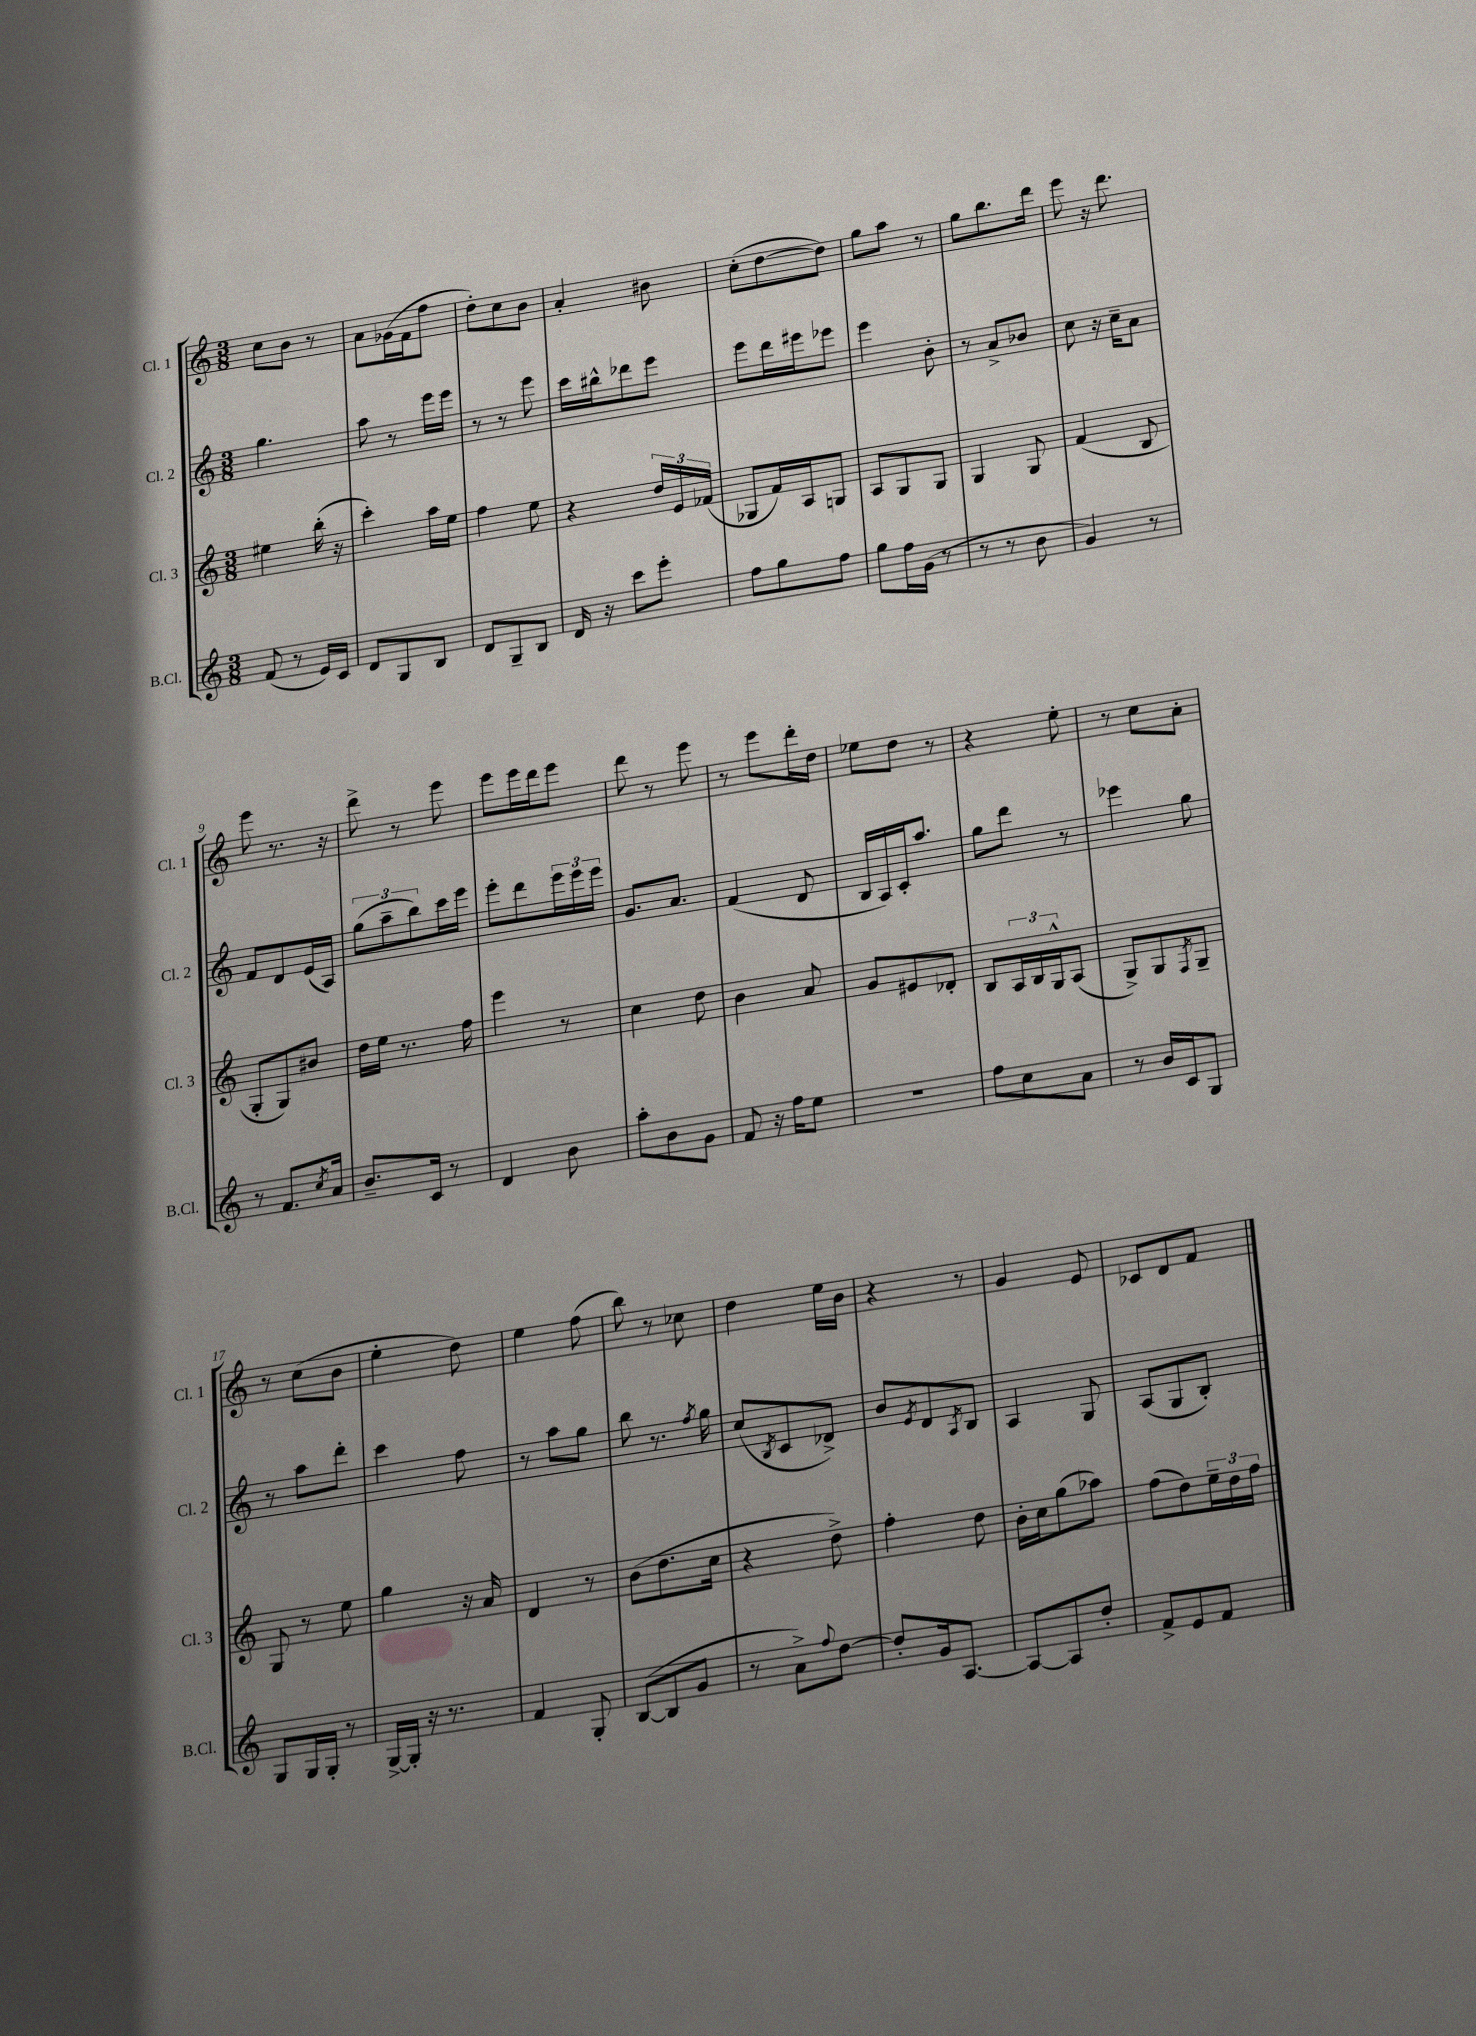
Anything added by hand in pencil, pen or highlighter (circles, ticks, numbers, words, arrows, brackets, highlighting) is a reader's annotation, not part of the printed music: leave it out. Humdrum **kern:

**kern	**kern	**kern	**kern
*part4	*part3	*part2	*part1
*staff4	*staff3	*staff2	*staff1
*I"B.Cl.	*I"Cl. 3	*I"Cl. 2	*I"Cl. 1
*I'B.Cl.	*I'Cl. 3	*I'Cl. 2	*I'Cl. 1
*clefG2	*clefG2	*clefG2	*clefG2
*k[]	*k[]	*k[]	*k[]
*M3/8	*M3/8	*M3/8	*M3/8
=1	=1	=1	=1
(8f/	4ee#X\	4.gg\	8cc\L
8r	.	.	8b\J
16e/LL)	(16bb'\	.	8r
16c/JJ	16r	.	.
=2	=2	=2	=2
8d/L	4ccc'\)	8aa\	8a\L
8G/	.	8r	(16g-X\L
.	.	.	16f\J
8B/J	16aa\LL	16eee\LL	8ff\J
.	16ee\JJ	16eee\JJ	.
=3	=3	=3	=3
8d/L	4ff\	8r	8dd'\L)
8G~/	.	8r	8cc\
8B/J	8ee\	8eee\	8b\J
=4	=4	=4	=4
16d/	4r	16ccc\LL	4a'/
16r	.	16bb#X^^\J	.
8ccc\L	.	8ddd-X\	.
8eee'\J	24dd/LL	8eee\J	8b#X\
.	24e/	.	.
.	(24f-X/JJ	.	.
=5	=5	=5	=5
8ff\L	8G-X/L	8eee\L	(8cc'\L
8gg\	16f/L)	16ddd\L	[8dd\
.	16A/J	16eee#X\J	.
8ff\J	8Gn/J	8eee-X\J	8dd\J])
=6	=6	=6	=6
8gg\L	8A/L	4eee\	8gg\L
16ff\L	8G/	.	8aa\J
(16g\JJ	.	.	.
8r	8G/J	8b'\	8r
=7	=7	=7	=7
8r	4G/	8r	8gg\L
8r	.	8a^/L	8.bb\
8b\	8G/	8b-X/J	.
.	.	.	16ddd\Jk
=8	=8	=8	=8
4g/)	(4f/	8cc\	8eee\
.	.	16r	16r
.	.	16cc~\KL	8.ddd\
8r	8B/	8a\J	.
!!LO:LB:g=z
=9	=9	=9	=9
8r	8G'/L	8f/L	8eee\
8.f/L	8G/)	8d/	8.r
.	8b#X/J	(16e/L	.
8qcc/	.	.	.
16a/Jk	.	16A/JJ)	16r
=10	=10	=10	=10
8.b~/L	16dd\LL	(12gg\L	8ddd^\
.	16ee\JJ	.	.
.	.	12aa~\	.
.	8.r	.	8r
.	.	12bb\)	.
16c/Jk	.	.	.
8r	.	16ccc\L	8eee\
.	16ff\	16eee\JJ	.
=11	=11	=11	=11
4d/	4eee\	8eee'\L	8eee\L
.	.	8ddd\	16eee\L
.	.	.	16ddd\J
8b\	8r	24eee\L	8eee\J
.	.	24eee\	.
.	.	24eee\JJ	.
=12	=12	=12	=12
8aa'\L	4cc\	8.g/L	8ddd\
8b\	.	.	8r
.	.	8.a/J	.
8g\J	8dd\	.	8eee\
=13	=13	=13	=13
8f/	4b\	(4f/	8r
16r	.	.	8eee\L
16ff\KL	.	.	.
8ee\J	8a/	8d/	16ddd'\L
.	.	.	16dd\JJ
=14	=14	=14	=14
4.r	8g/L	16B/LL	8ee-X\L
.	.	16A/)	.
.	8e#X/	16c'/J	8dd\J
.	.	8.aa/J	.
.	8d-X'/J	.	8r
=15	=15	=15	=15
8ff\L	8B/L	8gg\L	4r
8cc\	24A/L	8ddd\J	.
.	24B/	.	.
.	24G^^/J	.	.
8a\J	(8A/J	8r	8ee'\
=16	=16	=16	=16
8r	8G^/L)	4eee-X\	8r
16b/LL	8G/	.	8cc\L
16c/J	.	.	.
.	8qF/	.	.
8G/J	8G~/J	8gg\	8a'\J
!!LO:LB:g=z
=17	=17	=17	=17
8G/L	8G/	8r	8r
16G/L	8r	8aa\L	(8cc\L
16G'/JJ	.	.	.
8r	8ee\	8ddd'\J	8b\J
=18	=18	=18	=18
[16G^/LL	4gg\	4ccc\	4ee'\
16G'/JJ]	.	.	.
16r	.	.	.
8.r	.	.	.
.	16r	8ff\	8dd\)
.	16a/	.	.
=19	=19	=19	=19
4f/	4d/	8r	4ee\
.	.	8aa\L	.
8G'/	8r	8gg\J	(8ff\
=20	=20	=20	=20
([8B/L	(8b\L	8bb\	8bb\)
8B/]	8.dd\	8.r	8r
8g/J	.	.	8cc-X\
.	.	8qff/	.
.	16cc\Jk	16gg\	.
=21	=21	=21	=21
8r	4r	(8cc/L	4dd\
.	.	8qB/	.
8a^\L)	.	8c/	.
8qqff/	.	.	.
[8dd\J	8dd^\)	8d-X^/J)	16ee\LL
.	.	.	16b\JJ
=22	=22	=22	=22
8dd'/L]	4ff'\	8b/L	4r
.	.	8qe/	.
16g/k	.	8d/	.
[8.A/J	.	.	.
.	.	8qA/	.
.	8dd\	8B/J	8r
=23	=23	=23	=23
8A/L_	16b'\LL	4A/	4g/
.	16cc\J	.	.
8A/]	(8gg\	.	.
8dd'/J	8aa-X\J)	8G/	8e/
=24	=24	=24	=24
8f^/L	(8ff\L	(8A/L	8c-X/L
8e/	8dd\)	8G/	8d/
8f/J	24ee~\L	8B'/J)	8f/J
.	24dd\	.	.
.	24ff\JJ	.	.
==	==	==	==
*-	*-	*-	*-
